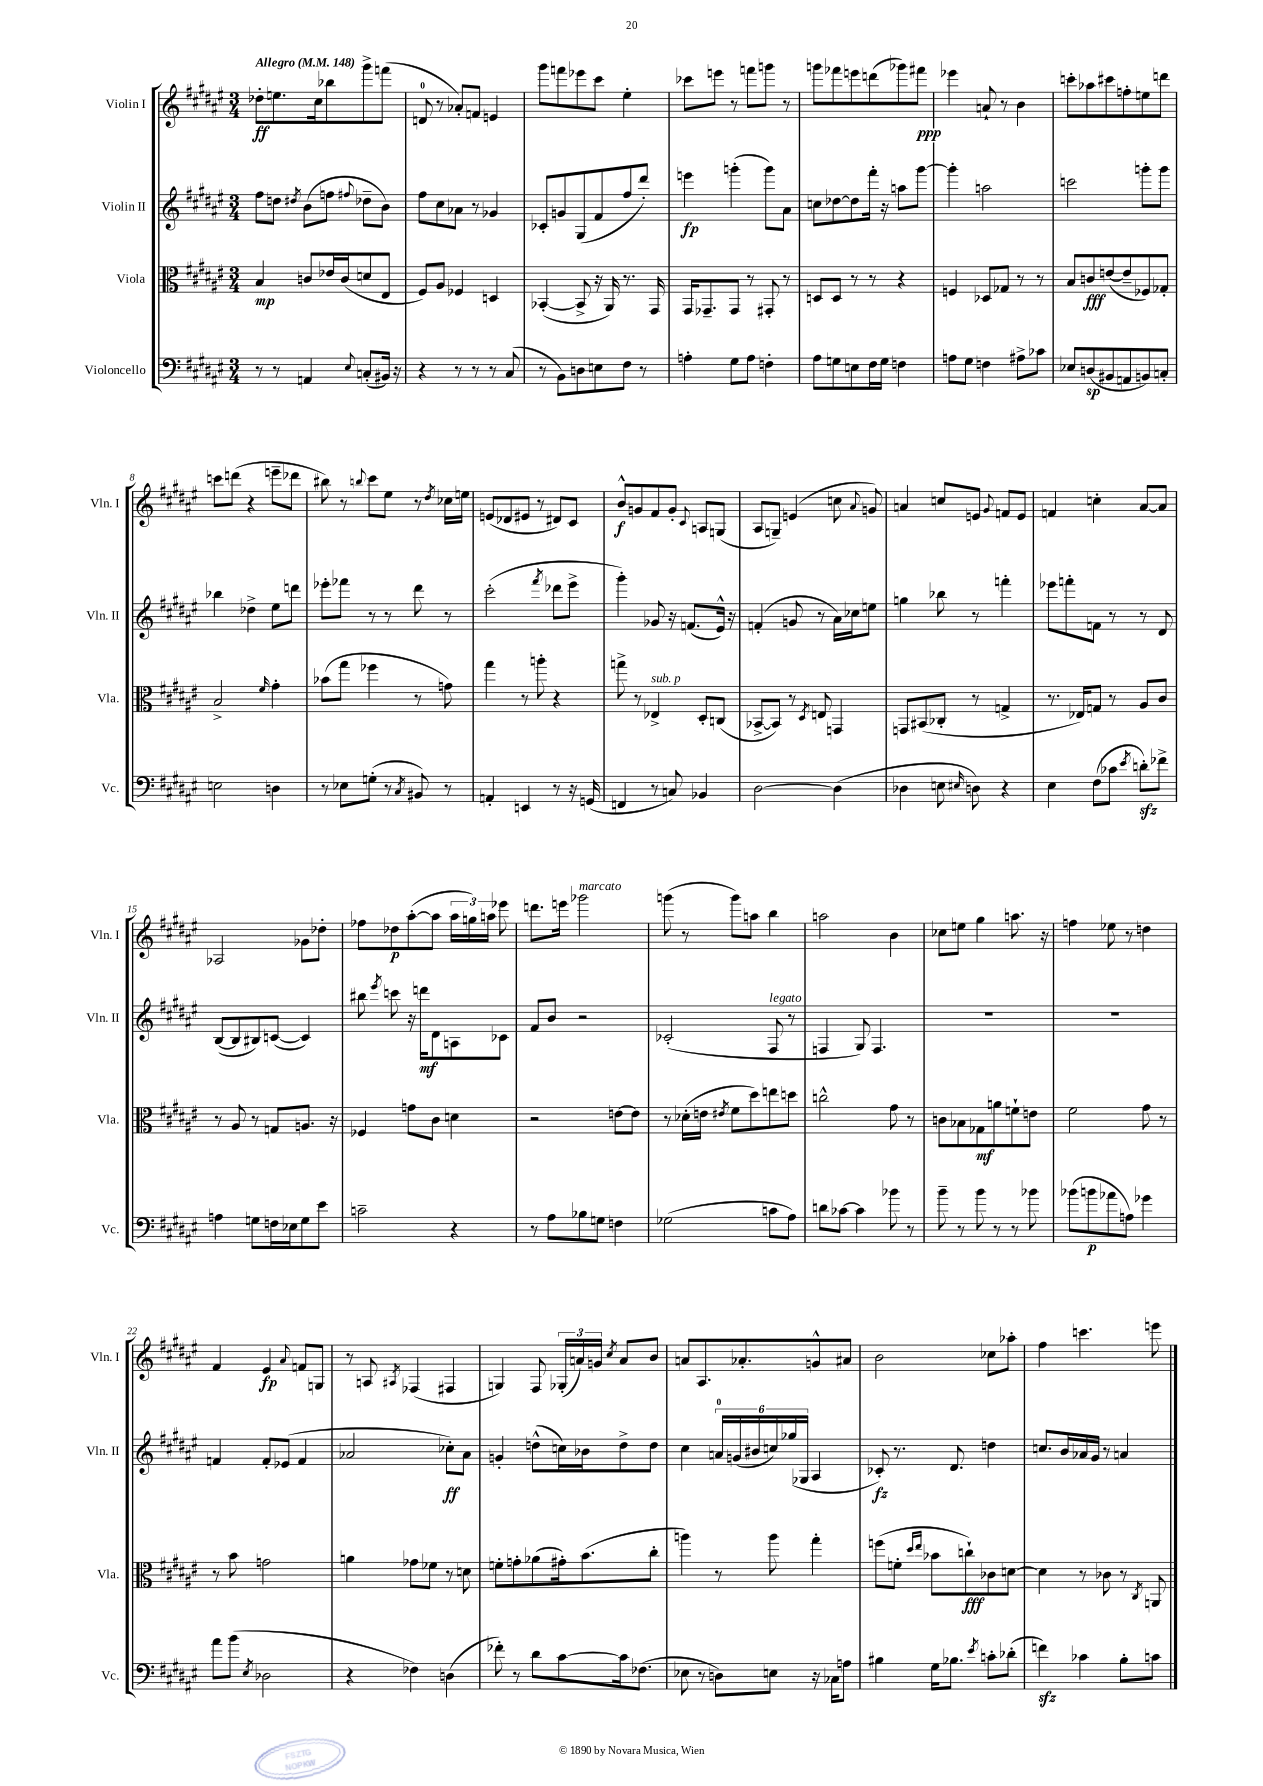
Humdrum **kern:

**kern	**dynam	**kern	**dynam	**kern	**dynam	**kern	**dynam
*part4	*part4	*part3	*part3	*part2	*part2	*part1	*part1
*staff4	*staff4	*staff3	*staff3	*staff2	*staff2	*staff1	*staff1
*I"Violoncello	*	*I"Viola	*	*I"Violin II	*	*I"Violin I	*
*I'Vc.	*	*I'Vla.	*	*I'Vln. II	*	*I'Vln. I	*
*clefF4	*	*clefC3	*	*clefG2	*	*clefG2	*
*k[f#c#g#d#a#e#]	*	*k[f#c#g#d#a#e#]	*	*k[f#c#g#d#a#e#]	*	*k[f#c#g#d#a#e#]	*
*M3/4	*	*M3/4	*	*M3/4	*	*M3/4	*
*MM148	*	*MM148	*	*MM148	*	*MM148	*
=1	=1	=1	=1	=1	=1	=1	=1
!	!	!	!	!	!	!LO:TX:a:B:t=Allegro	!
8r	.	4B/	mp	8ff#\L	.	8dd-X'\L	ff
8r	.	.	.	8ddn\J	.	8.een\	.
.	.	.	.	8qdd#X/	.	.	.
4AAn/	.	8cn/L	.	(8b\L	.	.	.
.	.	.	.	.	.	16cc#\k	.
.	.	16e-X/L	.	8ffn\J	.	8bb-X\	.
.	.	(16c/J	.	.	.	.	.
8qqE#/	.	.	.	8qqff#X/	.	.	.
(8Cn'/L	.	8dn/	.	8dd-X~\L	.	8ggg#^\	.
16BB#X/Jk)	.	8E#/J	.	8b\J)	.	(8fffn\J	.
16r	.	.	.	.	.	.	.
=2	=2	=2	=2	=2	=2	=2	=2
4r	.	8F#/L)	.	8ff#\L	.	8dn/	.
.	.	8A#/J	.	8cc#\	.	8r	.
8r	.	4F-X/	.	8a-X\J	.	8a-X'/L)	.
8r	.	.	.	8r	.	8fn/J	.
8r	.	4Dn/	.	4g-X/	.	4en/	.
(8C#/	.	.	.	.	.	.	.
=3	=3	=3	=3	=3	=3	=3	=3
8r	.	([4BB-X'/	.	8c-X'/L	.	8ggg#\L	.
8BB\L)	.	.	.	8gn/	.	8fffn\	.
8Dn\	.	8BB-^/]	.	(8G#/	.	8eee-X\	.
8En\	.	16r	.	8f#/	.	8ccc#\J	.
.	.	16AA#/)	.	.	.	.	.
8F#\J	.	8.r	.	8ff#/	.	4ee#'\	.
8r	.	.	.	8ddd#'/J)	.	.	.
.	.	16GG#/	.	.	.	.	.
=4	=4	=4	=4	=4	=4	=4	=4
4An'\	.	16GG#/KL	.	4eeen\	fp	8ccc-X\L	.
.	.	8.GG-X~/	.	.	.	.	.
.	.	.	.	.	.	8eeen\J	.
8G#\L	.	8GG-/J	.	(4gggn'\	.	8r	.
8A\J	.	8r	.	.	.	8fffn\L	.
4Fn'\	.	8GG#X'/	.	8ggg\L)	.	8gggn\J	.
.	.	8r	.	8a#\J	.	8r	.
=5	=5	=5	=5	=5	=5	=5	=5
8A#\L	.	8Dn/L	.	8ccn\L	.	8gggn\L	.
8Gn\	.	8D/J	.	[8dd-X\	.	8fff-X\	.
8En\	.	8r	.	8dd-\]	.	8eeen\	.
16F#\L	.	8r	.	16fff#'\Jk	.	(8dddn\	.
16G\JJ	.	.	.	16r	.	.	.
4Fn\	.	4r	.	8aan\L	.	8ggg-X\)	.
.	.	.	.	[8ggg#\J	.	8fff#X\J	ppp
=6	=6	=6	=6	=6	=6	=6	=6
8An\L	.	4Fn/	.	4ggg#'\]	.	4eee-X\	.
8G#\J	.	.	.	.	.	.	.
4Fn\	.	8D-X/L	.	2aan\	.	8an`/	.
.	.	8G-X/J	.	.	.	8r	.
8A#X^\L	.	8r	.	.	.	4b\	.
8c-X\J	.	8r	.	.	.	.	.
=7	=7	=7	=7	=7	=7	=7	=7
8E-X/L	.	8B/L	.	2cccn\	.	8cccn'\L	.
(8Dn/	sp	8cn/	fff	.	.	8aa-X\	.
8BB#X/	.	([8en/	.	.	.	8ccc#X\	.
8AAn/	.	8e~/]	.	.	.	8ffn'\	.
8BBn/)	.	8F-X/)	.	8gggn'\L	.	8een\	.
8Cn'/J	.	8G-X'/J	.	8ggg\J	.	8dddn\J	.
!!LO:LB:g=z
=8	=8	=8	=8	=8	=8	=8	=8
2En\	.	2B^/	.	4bb-X\	.	8cccn\L	.
.	.	.	.	.	.	(8dddn\J	.
.	.	.	.	4dd-X^\	.	4r	.
.	.	16qqf#/	.	.	.	.	.
4Dn\	.	4g#'\	.	8ee#\L	.	8eeen~\L	.
.	.	.	.	8dddn\J	.	8ddd-X\J	.
=9	=9	=9	=9	=9	=9	=9	=9
8r	.	(8b-X\L	.	8eee-X'\L	.	8bb#X\)	.
8E-X\L	.	8gg#\J	.	8fff-X\J	.	8r	.
.	.	.	.	.	.	8qqbbn/	.
(8Gn'\J	.	4ff-X\	.	8r	.	8ccc#\L	.
8r	.	.	.	8r	.	8ee#\J	.
8qC#/	.	.	.	.	.	.	.
8BB#X/)	.	8r	.	8ddd#\	.	8r	.
.	.	.	.	.	.	8qdd#/	.
8r	.	8gn\)	.	8r	.	16cc-X\LL	.
.	.	.	.	.	.	16een\JJ	.
=10	=10	=10	=10	=10	=10	=10	=10
4AAn'/	.	4gg#\	.	(2ccc#'\	.	(8en/L	.
.	.	.	.	.	.	8d-X/	.
4EEn/	.	8r	.	.	.	8e#X/J	.
.	.	8aan'\	.	.	.	8r	.
.	.	.	.	8qfff#/	.	.	.
8r	.	4r	.	8ddd-X\L	.	8d#X/L)	.
16r	.	.	.	8eee#^\J	.	8c#/J	.
(16GGn/	.	.	.	.	.	.	.
=11	=11	=11	=11	=11	=11	=11	=11
4FFn/	.	8ggn^\	.	4ggg#'\)	.	8b^^/L	f
.	.	8r	.	.	.	8gn/	.
!	!	!LO:TX:a:i:t=sub. p	!	!	!	!	!
8r	.	4E-X^/	.	8g-X/	.	8f#/	.
8Cn/)	.	.	.	16r	.	8g'/J	.
.	.	.	.	(8.fn/L	.	.	.
.	.	.	.	.	.	8qqc#/	.
4BB-X/	.	8D#'/L	.	.	.	8An/L	.
.	.	(8Cn/J	.	16e#^^/Jk)	.	(8Gn/J	.
.	.	.	.	16r	.	.	.
=12	=12	=12	=12	=12	=12	=12	=12
[2D#\	.	[8BB-X^/L	.	(4fn'/	.	8A#/L	.
.	.	8BB-/J])	.	.	.	8Gn~/J)	.
.	.	8r	.	8gn/	.	(4en/	.
.	.	8qD#/	.	.	.	.	.
.	.	8En/	.	8r	.	.	.
(4D#\]	.	4GGn/	.	16a#\LL)	.	8ccn\	.
.	.	.	.	16cc-X\J	.	.	.
.	.	.	.	.	.	8qqa#/	.
.	.	.	.	8een\J	.	8gn/)	.
=13	=13	=13	=13	=13	=13	=13	=13
4D-X\	.	8GGn/L	.	4ggn\	.	4an/	.
.	.	(8BB#X/	.	.	.	.	.
8En\	.	8C-X'/J	.	8bb-X\	.	8ccn/L	.
16qqE#X/	.	.	.	.	.	.	.
8Dn\)	.	8r	.	8r	.	8en/J	.
.	.	.	.	.	.	8qqg#/	.
4r	.	4Gn^/	.	4fffn'\	.	8fn/L	.
.	.	.	.	.	.	8e/J	.
=14	=14	=14	=14	=14	=14	=14	=14
4E#\	.	8.r	.	8eee-X\L	.	4fn/	.
.	.	.	.	8fffn'\	.	.	.
.	.	16E-X/KL)	.	.	.	.	.
(8F#\L	.	8Gn/J	.	8fn\J	.	4ccn'\	.
8c-X\J	.	8r	.	8r	.	.	.
8qe#/	.	.	.	.	.	.	.
8dnzz'\L)	.	8A#/L	.	8r	.	[8a#/L	.
8f-X^\J	.	8c#/J	.	8d#/	.	8a#/J]	.
!!LO:LB:g=z
=15	=15	=15	=15	=15	=15	=15	=15
4An\	.	8r	.	([8B/L	.	2A-X/	.
.	.	8A#/	.	8B/]	.	.	.
8Gn\L	.	8r	.	8B#X/)	.	.	.
16Fn\L	.	8Gn/L	.	([8cn/J	.	.	.
16E-X\J	.	.	.	.	.	.	.
8G\	.	8.An/J	.	4c/])	.	8g-X\L	.
8e#\J	.	.	.	.	.	8dd-X'\J	.
.	.	16r	.	.	.	.	.
=16	=16	=16	=16	=16	=16	=16	=16
2cn~\	.	4F-X/	.	8bb#X\	.	8ff-X\L	.
.	.	.	.	8qeee#/	.	.	.
.	.	.	.	8cccn\	.	8dd-X\	p
.	.	8gn\L	.	16r	.	([8aa#'\	.
.	.	.	.	16dddn\KL	mf	.	.
.	.	8c#\J	.	8d#\	.	8aa#\J]	.
4r	.	4dn\	.	8An\	.	24aa#\LL	.
.	.	.	.	.	.	24ggn\)	.
.	.	.	.	.	.	24aan\JJ	.
.	.	.	.	8c-X\J	.	8eee-X\	.
=17	=17	=17	=17	=17	=17	=17	=17
8r	.	2r	.	8f#/L	.	8.dddn\L	.
8A#\L	.	.	.	8b/J	.	.	.
.	.	.	.	.	.	16eeen\Jk	.
!	!	!	!	!	!	!LO:TX:a:i:t=marcato	!
8B-X\	.	.	.	2r	.	2ggg-X\	.
8Gn\J	.	.	.	.	.	.	.
4Fn\	.	[8en\L	.	.	.	.	.
.	.	8e\J]	.	.	.	.	.
=18	=18	=18	=18	=18	=18	=18	=18
(2G-X\	.	8r	.	(2c-X'/	.	(8gggn\	.
.	.	(16d-X'\LL	.	.	.	8r	.
.	.	16en\JJ	.	.	.	.	.
.	.	8qe#X/	.	.	.	.	.
.	.	8f#\L	.	.	.	8ggg\L)	.
.	.	8dd#\)	.	.	.	8aan\J	.
!	!	!	!	!LO:TX:a:i:t=legato	!	!	!
8cn\L	.	8een\	.	8F#/	.	4bb\	.
8A#\J)	.	8ddn\J	.	8r	.	.	.
=19	=19	=19	=19	=19	=19	=19	=19
8dn\L	.	2ccn^^\	.	4Fn/	.	2aan\	.
[8c-X\J	.	.	.	.	.	.	.
4c-\]	.	.	.	8G#/)	.	.	.
.	.	.	.	4.F/	.	.	.
8b-X\	.	8g#\	.	.	.	4b\	.
8r	.	8r	.	.	.	.	.
=20	=20	=20	=20	=20	=20	=20	=20
8b~\	.	8cn\L	.	2.r	.	8cc-X\L	.
8r	.	8B-X\	.	.	.	8een\J	.
8b\	.	8G-X\	mf	.	.	4gg#\	.
8r	.	8an\	.	.	.	.	.
8r	.	8fn`\	.	.	.	8.aan\	.
8b-X\	.	8en\J	.	.	.	.	.
.	.	.	.	.	.	16r	.
=21	=21	=21	=21	=21	=21	=21	=21
(8b-X\L	.	2f#\	.	2.r	.	4ffn\	.
8bn\	p	.	.	.	.	.	.
8a-X\	.	.	.	.	.	8ee-X\	.
8An\J)	.	.	.	.	.	8r	.
4g-X\	.	8g#\	.	.	.	4ddn\	.
.	.	8r	.	.	.	.	.
!!LO:LB:g=z
=22	=22	=22	=22	=22	=22	=22	=22
8a#\L	.	8r	.	4fn/	.	4f#/	.
(8b\J	.	8b\	.	.	.	.	.
8qE#/	.	.	.	.	.	.	.
2D-X\	.	2gn\	.	8f'/L	.	4e#/	fp
.	.	.	.	(8e-X/J	.	.	.
.	.	.	.	.	.	8qqa#/	.
.	.	.	.	4f/	.	8fn/L	.
.	.	.	.	.	.	8Gn/J	.
=23	=23	=23	=23	=23	=23	=23	=23
4r	.	4an\	.	2a-X/	.	8r	.
.	.	.	.	.	.	8An/	.
.	.	.	.	.	.	8qA#X/	.
4F-X\)	.	8g-X\L	.	.	.	(4F-X/	.
.	.	8f-X\J	.	.	.	.	.
(4Dn\	.	8r	.	8cc-X'\L)	ff	4F#X/	.
.	.	8dn\	.	8a-\J	.	.	.
=24	=24	=24	=24	=24	=24	=24	=24
8f-X'\)	.	8fn'\L	.	4gn'/	.	4Gn/)	.
8r	.	8gn'\	.	.	.	.	.
8d#\L	.	(8a-X\	.	(8ddn^^\L	.	8F#/	.
[8c#\	.	16g#X'\k)	.	16ccn\L)	.	(24G-X'/LL	.
.	.	.	.	.	.	24an/)	.
.	.	(8.b\	.	16b-X\J	.	.	.
.	.	.	.	.	.	24gn/JJ	.
.	.	.	.	.	.	8qcc#/	.
16c#\k]	.	.	.	8dd^\	.	8a/L	.
(8.F-X\J	.	.	.	.	.	.	.
.	.	8cc#'\J	.	8dd\J	.	8b/J	.
=25	=25	=25	=25	=25	=25	=25	=25
8E-X\	.	4aan\)	.	4cc#\	.	8an/L	.
8r	.	.	.	.	.	8.A#/	.
8Dn\L)	.	8r	.	24an/LL	.	.	.
.	.	.	.	(24gn/	.	.	.
.	.	.	.	.	.	8.a-X'/	.
.	.	.	.	24b#X/	.	.	.
8En\J	.	8aa\	.	24ccn/)	.	.	.
.	.	.	.	(24gg-X/	.	.	.
.	.	.	.	24G-X/JJ	.	.	.
16r	.	4gg#'\	.	4A#/	.	8gn^^/	.
16C-X\KL	.	.	.	.	.	.	.
8An\J	.	.	.	.	.	8a#X/J	.
=26	=26	=26	=26	=26	=26	=26	=26
4B#X\	.	(8ffn\L	.	8c-X'/)	fz	2b\	.
.	.	8fn'\J	.	8.r	.	.	.
.	.	16qqdd#/LL	.	.	.	.	.
.	.	16qqee#/JJ	.	.	.	.	.
16G#\KL	.	8b-X\L	.	.	.	.	.
8.B-X\J	.	.	.	8.d#/	.	.	.
.	.	8ccn`\)	fff	.	.	.	.
8qe#/	.	.	.	.	.	.	.
8cn'\L	.	8c-X\	.	4ddn\	.	8cc-X\L	.
(8d-X'\J	.	[8dn\J	.	.	.	8aa-X'\J	.
=27	=27	=27	=27	=27	=27	=27	=27
4fnzz\)	.	4d\]	.	8.ccn/L	.	4ff#\	.
.	.	.	.	16b/L	.	.	.
4c-X\	.	8r	.	16a-X/	.	4.cccn\	.
.	.	.	.	16g#/JJ	.	.	.
.	.	8c-X\	.	8r	.	.	.
8B'\L	.	8r	.	4an/	.	.	.
.	.	8qC#/	.	.	.	.	.
8cn\J	.	8AAn/	.	.	.	8eeen\	.
==	==	==	==	==	==	==	==
*-	*-	*-	*-	*-	*-	*-	*-
